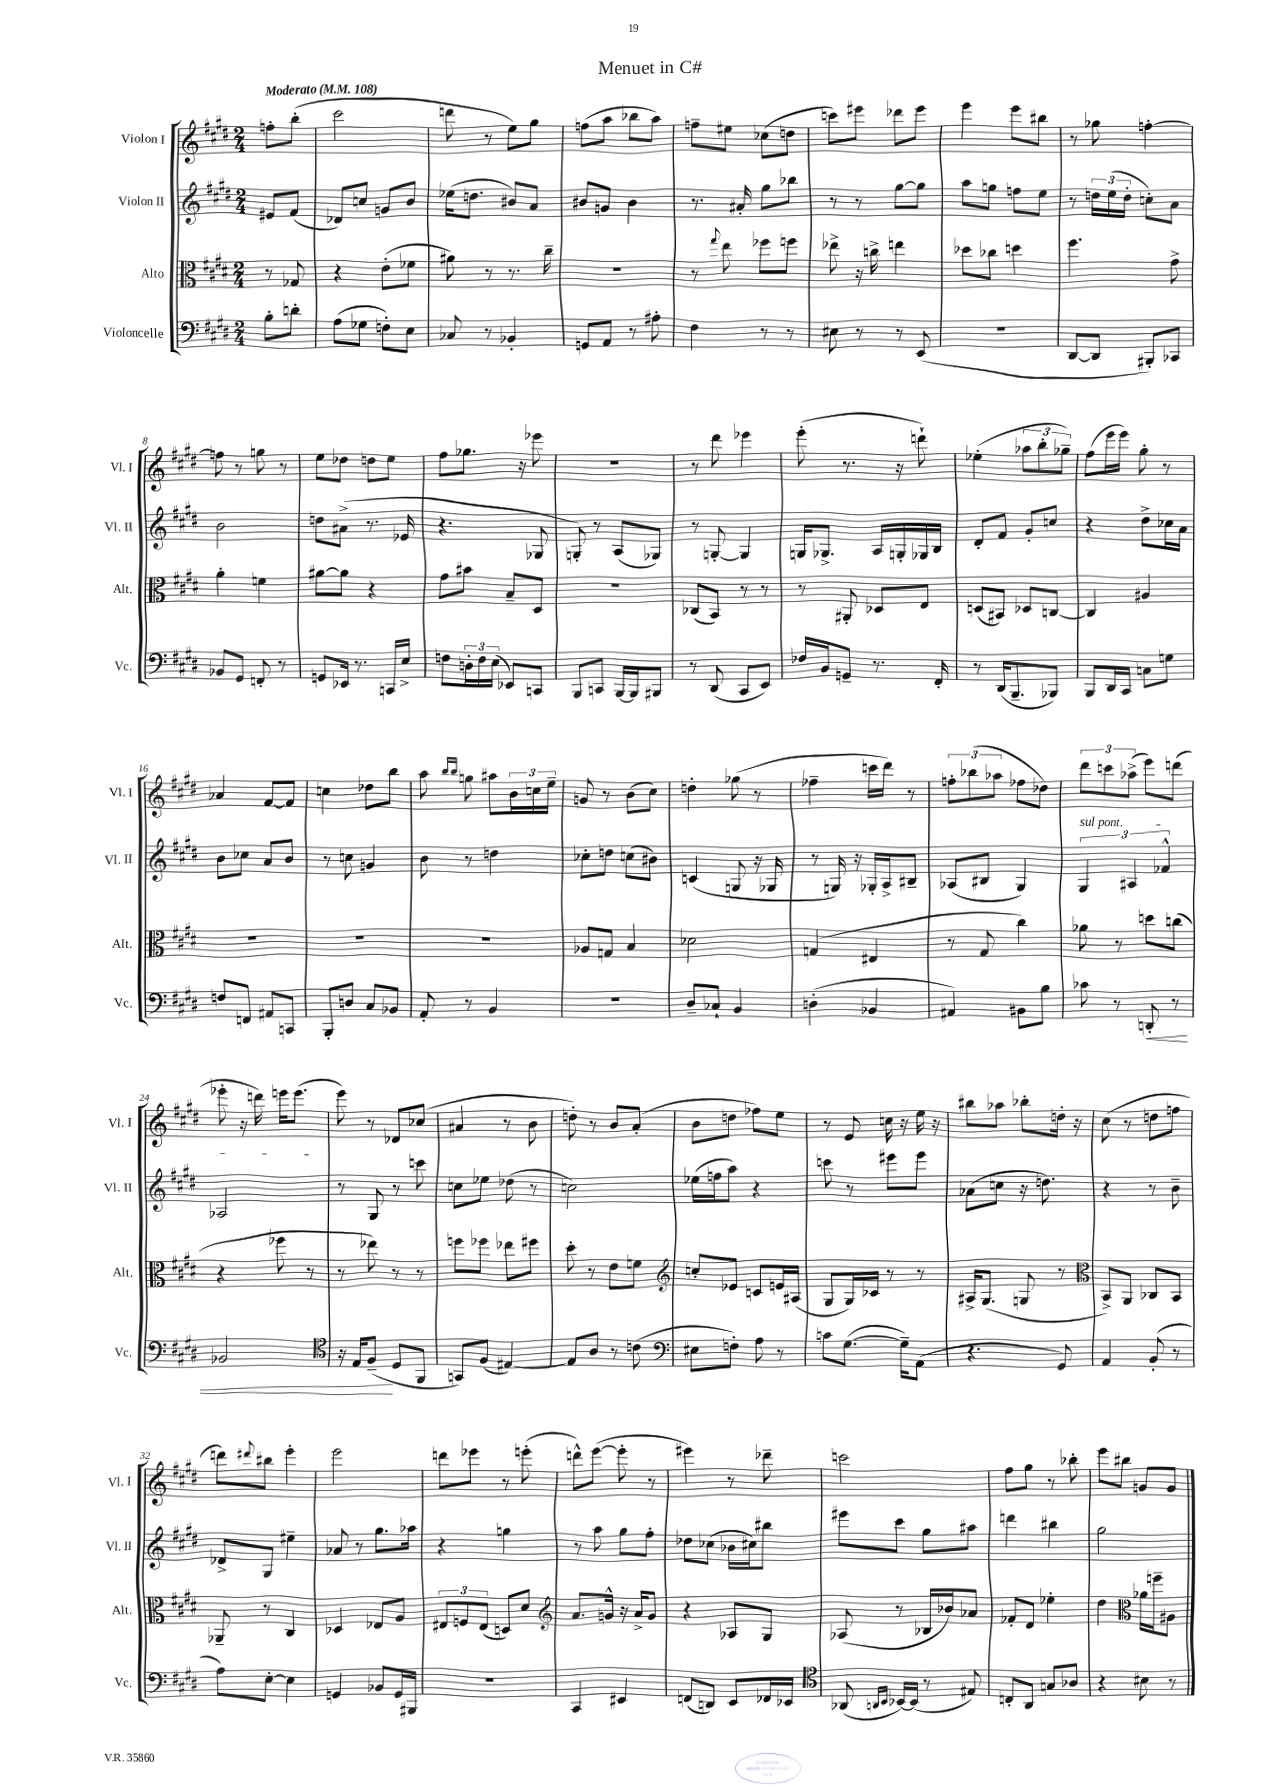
\header { title = "Menuet in C#" }
<<
\new StaffGroup <<
\new Staff = "s0" \with { instrumentName = "Violon I" shortInstrumentName = "Vl. I" } {
    \clef treble \key e \major \numericTimeSignature \time 2/4 \partial 4 \tempo "Moderato" 4 = 108
    f''8-. b''8-.( |
    cis'''2 |
    d'''8 r8 e''8) gis''8 |
    f''8( a''8 bes''8 a''8) |
    f''8-- eis''8 ces''8( d''8 |
    c'''8) eis'''8 des'''8 eis'''8 |
    e'''4 e'''8 bis''8 |
    r8 ges''8 f''4~-. |
    f''8 r8 g''8 r8 |
    e''8 des''8 d''8 e''8 |
    fis''8 ges''8. r16 ees'''8 |
    R2 |
    r8 dis'''8 ees'''4 |
    e'''8-.( r8. r16 d'''8-!) |
    ees''4-.( \tuplet 3/2 { aes''8 b''8-. ges''8--) } |
    fis''8( e'''16 e'''16) gis''8-. r8 |
    aes'4 fis'8~ fis'8 |
    c''4 des''8 b''8 |
    a''8 \grace { b''16 b''16 } g''8 ais''8 \tuplet 3/2 { b'16 c''16 e''16-- } |
    g'8 r8 b'8( cis''8) |
    d''4-. ges''8( r8 |
    fes''4-- c'''16 dis'''16) r8 |
    \tuplet 3/2 { f''8-. bes''8( aes''8 } fes''8 des''8) |
    \tuplet 3/2 { dis'''8 c'''8 aes''8->( } e'''8) d'''8( |
    ees'''8-. r16 d'''16) e'''16 e'''8.( |
    e'''8) r8 des'8 ces''8( |
    ais'4 r8 b'8 |
    d''8-.) r8 b'8 a'8-.( |
    b'8 d''8 fes''8) e''8 |
    r8 e'8 c''16 r16 e''16 r16 |
    bis''8 aes''8 bes''8-. d''16-. r16 |
    cis''8( r8 d''8 f''8 |
    d'''8) \appoggiatura { dis'''8 } bis''8 e'''4-. |
    e'''2 |
    d'''8 ees'''8 r8 e'''8-.( |
    d'''8-^) e'''8~( e'''8-. r8 |
    eis'''4) r8 des'''8-- |
    c'''2 |
    fis''8 gis''8 r8 bes''8-. |
    e'''8 bis''8 g'8 g'8 \bar "|." |
}
\new Staff = "s1" \with { instrumentName = "Violon II" shortInstrumentName = "Vl. II" } {
    \clef treble \key e \major \numericTimeSignature \time 2/4 \partial 4
    eis'8 fis'8( |
    des'8) c''8 g'8 b'8 |
    ees''16( d''8. bis'8) a'8 |
    bis'8 g'8 bis'4 |
    r8. ais'16-. gis''8 bes''8 |
    r8 r8 gis''8~ gis''8 |
    a''8 g''8 f''8 e''8 |
    r8 \tuplet 3/2 { d''16 e''16( d''16-. } c''8-.) a'8 |
    b'2 |
    d''8 ais'8->( r8. ees'16 |
    r4. ges8 |
    g8-.) r8 a8( ges8) |
    r8 g8~-. g4 |
    g16 ges8.-> a16 g16-. ges16 b16 |
    dis'8-. fis'8 gis'8-. c''8 |
    r4 dis''8-> ces''16 a'16 |
    b'8 ces''8 a'8 b'8 |
    r8 c''8 g'4 |
    b'8 r8 d''4 |
    ces''8-. d''8 c''8( bis'8) |
    c'4( g8 r16 ges16 |
    r8 g16) r16 ges16-. a16-> bis8-- |
    aes8( bis8 gis4) |
    \tuplet 3/2 { \once \override TextSpanner.bound-details.left.text = \markup { \italic "sul pont." } gis4\startTextSpan ais4 fes'4-^ } |
    aes2\stopTextSpan |
    r8 gis8 r8 c'''8 |
    c''8 ees''8 des''8( r8 |
    c''2) |
    ees''16( f''16 a''8) r4 |
    c'''8 r8 eis'''8 eis'''8 |
    aes'8( c''8 r16 d''8.) |
    r4 r8 b'8-- |
    des'8-> gis8 eis''4-- |
    aes'8 r8 gis''8. aes''16 |
    r4 g''4 |
    r8 a''8 gis''8 fis''8-. |
    des''8 ces''8( bes'16 cis''16) bis''8 |
    eis'''8 cis'''8 gis''8 ais''8 |
    d'''4 bis''4 |
    gis''2 \bar "|." |
}
\new Staff = "s2" \with { instrumentName = "Alto" shortInstrumentName = "Alt." } {
    \clef alto \key e \major \numericTimeSignature \time 2/4 \partial 4
    r8 ges8 |
    r4 e'8-.( fes'8 |
    ais'8) r8 r8. cis''16-- |
    R2 |
    r8 \appoggiatura { gis''8 } e''8 fes''8 f''8 |
    ees''8-> r16 c''16-> e''4 |
    des''8 ces''8 d''4 |
    fis''4. gis'8-> |
    a'4-. f'4 |
    ais'8~ ais'8 r4 |
    gis'8 bis'8 b8-- dis8 |
    r2 |
    ces8( b,8) r8 r8 |
    r8 ais,8-. des8 e8 |
    d8( bis,8) des8 c8~ |
    c4 ais4 |
    R2 |
    R2 |
    R2 |
    aes8 g8 b4 |
    des'2 |
    g4( eis4 |
    r8 gis8 cis''4) |
    aes'8 r8 d''8 c''8( |
    r4 fes''8 r8 |
    r8 ees''8) r8 r8 |
    f''8 fes''8 ees''8 fis''8 |
    dis''8-. r8 e'8 f'8 |
    \clef treble c''8-. ees'8 c'8 e'16 ais16( |
    gis8 gis16) ces'16 r8 r8 |
    ais16-> gis8.( g8 r8 |
    \clef alto b,8->) a,8 ces8 b,8 |
    aes,8-- r8 cis4 |
    des4 ees8 a8 |
    \tuplet 3/2 { eis8 f8 eis8( } d8) dis'8 |
    \clef treble a'8. g'16-^ r16 a'16-> g'8 |
    r4 aes8 gis8 |
    aes8( r8 bes16 bes'16) aes'8 |
    fes'8-. dis'8 ees''4-. |
    dis''4 \clef alto aes'16 f''16-- ais8 \bar "|." |
}
\new Staff = "s3" \with { instrumentName = "Violoncelle" shortInstrumentName = "Vc." } {
    \clef bass \key e \major \numericTimeSignature \time 2/4 \partial 4
    b8-. d'8-. |
    a8( ges8 f8-.) e8 |
    ces8 r8 bes,4-. |
    g,8 a,8 r8 ais8-. |
    fis4 r8 r8 |
    eis8 r8 r8 e,8( |
    R2 |
    dis,8~ dis,8 bis,,8-.) ces,8 |
    bes,8 gis,8 f,8-. r8 |
    g,8 ees,16 r8. c,16 e16-> |
    f8 \tuplet 3/2 { d16-. f16 e16( } ees,8) c,8 |
    b,,8 c,8 b,,16~ b,,16 bis,,8 |
    r8 dis,8( cis,8 e,8) |
    fes16 b,16 g,8-- r8. fis,16-. |
    r8 dis,16( b,,8.-- bes,,8) |
    b,,8 dis,16 cis,16 c8 g8 |
    f8 f,8 ais,8 c,8 |
    b,,8-. d8 cis8 bes,8 |
    a,8-. r8 b,4 |
    R2 |
    dis8-- ces8-! b,4 |
    d4-.( bes,4 |
    ais,4) bis,8 b8 |
    ces'8 r8 d,8-.\< r8 |
    bes,2 |
    \clef tenor r16 e16 fis8--\!( dis8 fis,8 |
    g,8) fis8( eis4~) |
    eis8 a8 r8 c'8( |
    \clef bass eis8 f8-.) a8 r8 |
    c'8 gis8.~( gis16--) a,8( |
    r4. gis,8) |
    a,4 b,8-.( r8 |
    a8) e8~-. e4 |
    g,4 bes,8 g,16 bis,,16 |
    R2 |
    cis,4 eis,4 |
    f,8( d,8) e,8 fes,16 ees,16 |
    \clef tenor aes,8( \grace { a,16 b,16 } bes,16~) bes,16( r8 eis8) |
    c8-. a,8 g8 aes8 |
    r4 bis8 r8 \bar "|." |
}
>>
>>
